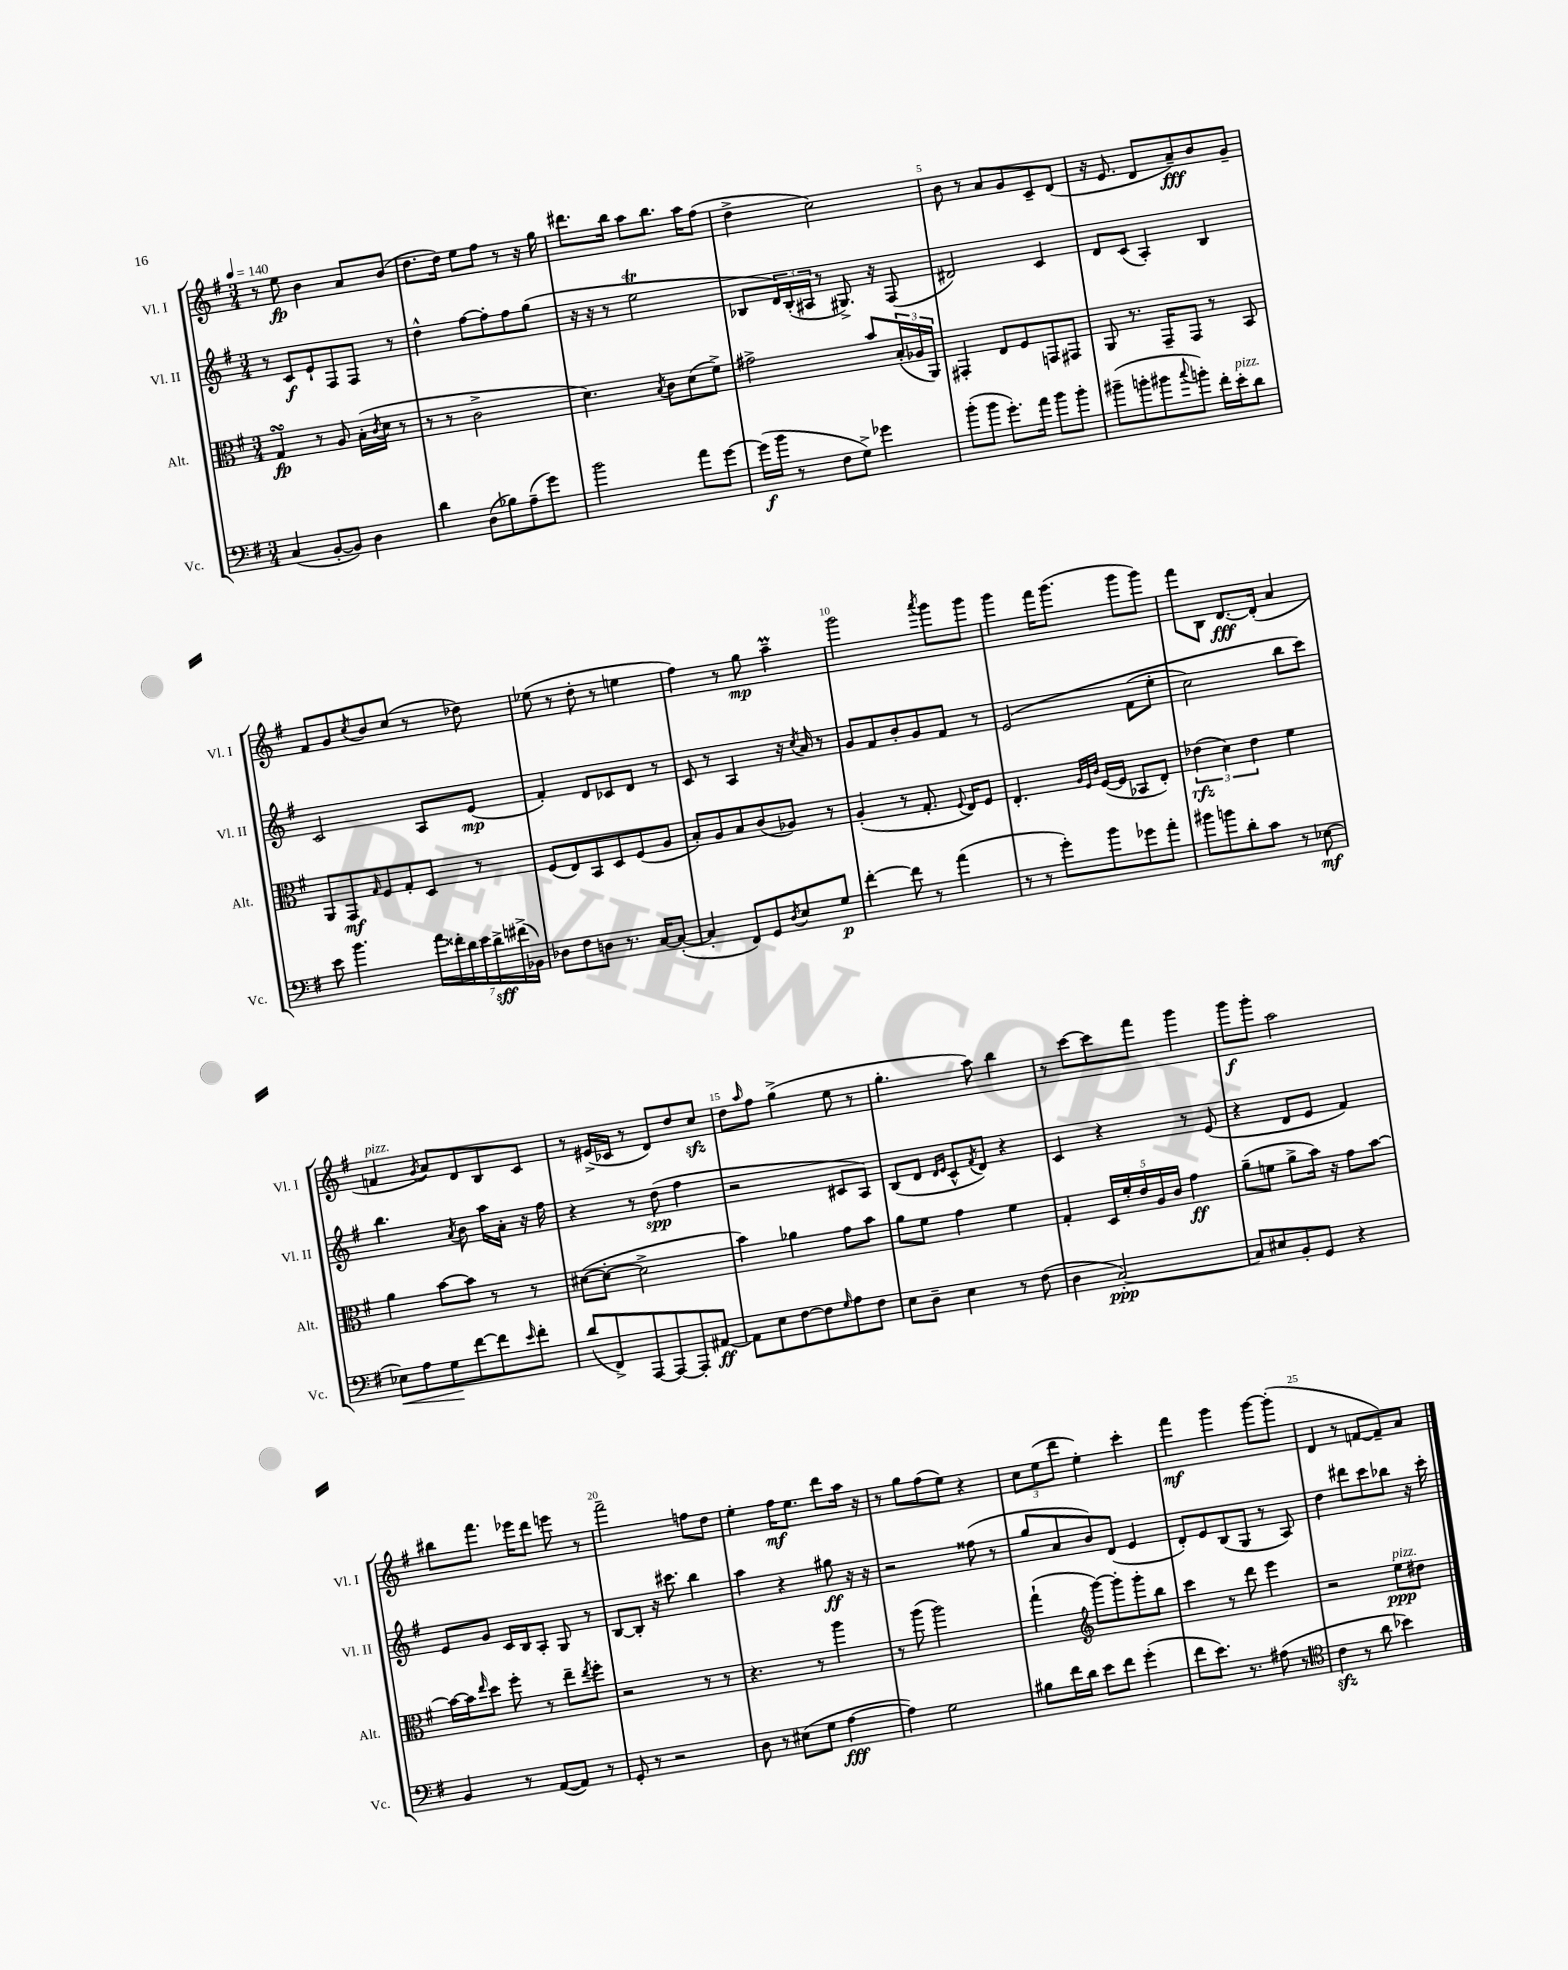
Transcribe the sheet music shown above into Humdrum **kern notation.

**kern	**dynam	**kern	**dynam	**kern	**dynam	**kern	**dynam
*part4	*part4	*part3	*part3	*part2	*part2	*part1	*part1
*staff4	*staff4	*staff3	*staff3	*staff2	*staff2	*staff1	*staff1
*I"Vc.	*	*I"Alt.	*	*I"Vl. II	*	*I"Vl. I	*
*I'Vc.	*	*I'Alt.	*	*I'Vl. II	*	*I'Vl. I	*
*clefF4	*	*clefC3	*	*clefG2	*	*clefG2	*
*k[f#]	*	*k[f#]	*	*k[f#]	*	*k[f#]	*
*M3/4	*	*M3/4	*	*M3/4	*	*M3/4	*
*MM140	*	*MM140	*	*MM140	*	*MM140	*
=1	=1	=1	=1	=1	=1	=1	=1
(4C/	.	4GsSSs/	fp	8r	.	8r	.
.	.	.	.	8c/L	f	8ee\	fp
[8BB'/L	.	8r	.	8e`/	.	4b\	.
8BB/J])	.	8A/	.	8F#/	.	.	.
4D\	.	(16B'\LL	.	8F#/J	.	8a/L	.
.	.	8qc/	.	.	.	.	.
.	.	16d\JJ	.	.	.	.	.
.	.	8r	.	8r	.	(8b/J	.
=2	=2	=2	=2	=2	=2	=2	=2
4d\	.	8r	.	4dd^^\	.	8.dd\L	.
.	.	8r	.	.	.	.	.
.	.	.	.	.	.	16dd\Jk)	.
(8D\L	.	2c^\	.	[8ff#\L	.	8ee\L	.
8B-X\)	.	.	.	8ff#'\]	.	8ff#\J	.
(8A~\	.	.	.	8ff#\	.	8r	.
8g\J)	.	.	.	(8gg\J	.	16r	.
.	.	.	.	.	.	16gg\	.
=3	=3	=3	=3	=3	=3	=3	=3
2b\	.	4.d\)	.	16r	.	8.ddd#X\L	.
.	.	.	.	16r	.	.	.
.	.	.	.	8r	.	.	.
.	.	.	.	.	.	16bb\Jk	.
.	.	.	.	2eeT\	.	8aa\L	.
.	.	8qB/	.	.	.	.	.
.	.	8c\L	.	.	.	8.bb\J	.
8a\L	.	(8d\	.	.	.	.	.
.	.	.	.	.	.	16aa\KL	.
[8g\J	.	8f#^\J)	.	.	.	(8ff#\J	.
=4	=4	=4	=4	=4	=4	=4	=4
(16g\LL]	f	2g#X^\	.	8B-X/L	.	4dd^\	.
16b\JJ	.	.	.	.	.	.	.
8r	.	.	.	24d/L)	.	.	.
.	.	.	.	(24B-'/	.	.	.
.	.	.	.	24A#X/JJ	.	.	.
8F#\L	.	.	.	8r	.	2cc\)	.
8G^\J)	.	.	.	8.G#X^/)	.	.	.
4g-X\	.	8b/L	.	.	.	.	.
.	.	.	.	16r	.	.	.
.	.	(24B'/L	.	(8F#/	.	.	.
.	.	24A-X/	.	.	.	.	.
.	.	24AA/JJ)	.	.	.	.	.
=5	=5	=5	=5	=5	=5	=5	=5
(8b'\L	.	4GG#X'/	.	2d#X/)	.	8b\	.
8b\J	.	.	.	.	.	8r	.
8.g'\L)	.	8E/L	.	.	.	8a/L	.
.	.	8F#/	.	.	.	8g/	.
16a\Jk	.	.	.	.	.	.	.
8b\L	.	8GGn/	.	4c/	.	8c~/	.
8b'\J	.	8GG#X/J	.	.	.	(8d/J	.
=6	=6	=6	=6	=6	=6	=6	=6
(8b#X~\L	.	8AA/	.	8d/L	.	16r	.
.	.	.	.	.	.	8.e/	.
8bn'\	.	8.r	.	(8c/J	.	.	.
8b#X\	.	.	.	4A'/)	.	8d/L	.
.	.	16GG~/KL	.	.	.	.	.
8qqcc/	.	.	.	.	.	.	.
8bn'\J)	.	8GG/J	.	.	.	8a~/)	fff
16f#'\LL	.	8r	.	4B/	.	8b/	.
!LO:TX:a:i:t=pizz.	!	!	!	!	!	!	!
16e'\J	.	.	.	.	.	.	.
8d\J	.	8BB/	.	.	.	8g~/J	.
!!LO:LB:g=z
=7	=7	=7	=7	=7	=7	=7	=7
8e\	.	8AA/L	.	2c/	.	8f#/L	.
4.b\	.	8GG/	mf	.	.	8g/	.
.	.	16qqG/	.	.	.	8qcc/	.
.	.	8F#/	.	.	.	8b/	.
.	.	8G'/	.	.	.	(8cc/J	.
28a\LL	.	8D/J	.	8A/L	.	8r	.
28f##X'\	.	.	.	.	.	.	.
28d\	.	.	.	.	.	.	.
28e\	.	.	.	.	.	.	.
.	.	8r	.	(8e/J	mp	8dd-X\)	.
28d^\	sff	.	.	.	.	.	.
(28f#X^\	.	.	.	.	.	.	.
28BB-X\JJ)	.	.	.	.	.	.	.
=8	=8	=8	=8	=8	=8	=8	=8
8D-X\L	.	(8F#/L	.	4f#'/)	.	(8ee-X\	.
8F#\	.	8E/)	.	.	.	8r	.
8Dn\J	.	8BB/	.	8d/L	.	8dd'\	.
8.r	.	8D/	.	8c-X/	.	8r	.
.	.	(8F#/	.	8d/J	.	4een\	.
[16C/KL	.	.	.	.	.	.	.
(8C'/J_	.	8A/J	.	8r	.	.	.
=9	=9	=9	=9	=9	=9	=9	=9
4C'/]	.	8B'/L)	.	8c/	.	4ff#\)	.
.	.	8A/	.	8r	.	.	.
8FF#/L)	.	8B/	.	4A/	.	8r	.
8GG/	.	(8c/	.	.	.	8gg\	mp
8qD/	.	.	.	.	.	.	.
8E/	.	8A-X/J)	.	16r	.	4aaM~\	.
.	.	.	.	8qcc/	.	.	.
.	.	.	.	16a/	.	.	.
8G/J	p	8r	.	8r	.	.	.
=10	=10	=10	=10	=10	=10	=10	=10
[4f#'\	.	(4A'/	.	8g/L	.	2ggg\	.
.	.	.	.	8f#/	.	.	.
8f#\]	.	8r	.	8b'/	.	.	.
8r	.	8.G'/	.	8g/	.	.	.
.	.	.	.	.	.	8qaaa/	.
(4a\	.	.	.	8f#/J	.	8ggg\L	.
.	.	8qqF#/	.	.	.	.	.
.	.	16E/KL)	.	.	.	.	.
.	.	8F#/J	.	8r	.	8ggg\J	.
=11	=11	=11	=11	=11	=11	=11	=11
8r	.	4.E'/	.	(2e/	.	4ggg\	.
8r	.	.	.	.	.	.	.
8g'\L)	.	.	.	.	.	16fff#\KL	.
.	.	.	.	.	.	(8.ggg\J	.
.	.	32qqA/LLL	.	.	.	.	.
.	.	32qqF#/	.	.	.	.	.
.	.	32qqc/JJJ	.	.	.	.	.
8b\	.	([16F#/LL	.	.	.	.	.
.	.	16F#/JJ]	.	.	.	.	.
8g-X\	.	8BB-X/L	.	(8f#\L	.	8ggg\L	.
8a'\J	.	8E'/J)	.	8ee'\J	.	8ggg\J)	.
=12	=12	=12	=12	=12	=12	=12	=12
8b#X\L	.	(6e-X\	rfz	2cc\)	.	8fff#\L	.
8bn\	.	.	.	.	.	8B\J	.
.	.	6d\)	.	.	.	.	.
8d'\	.	.	.	.	.	[8.d/L	fff
.	.	6e-\	.	.	.	.	.
8c\J	.	.	.	.	.	.	.
.	.	.	.	.	.	(16d'/Jk]	.
8r	.	4f#\	.	8bb\L	.	4a/	.
[8E-X\	mf	.	.	8ccc\J)	.	.	.
!!LO:LB:g=z
=13	=13	=13	=13	=13	=13	=13	=13
!	!	!	!	!	!	!LO:TX:a:i:t=pizz.	!
!	!LO:HP:b	!	!	!	!	!	!
8E-X\L]	<	4a\	.	4.bb\	.	4fn/	.
8A\	.	.	.	.	.	.	.
.	.	.	.	.	.	8qg/	.
8G\	.	[8b\L	.	.	.	8a/L)	.
.	.	.	.	8qa/	.	.	.
[8f#\	[	8b\J]	.	8b\	.	8d/	.
8f#\]	.	8r	.	16aa\LL	.	8B/	.
.	.	.	.	16a'\JJ	.	.	.
16qqe/	.	.	.	.	.	.	.
8f#'\J	.	8r	.	16r	.	8c/J	.
.	.	.	.	16ff#\	.	.	.
=14	=14	=14	=14	=14	=14	=14	=14
(8d/L	.	([8d#X\L	.	4r	.	8r	.
8FF#^/)	.	8d#'\J_	.	.	.	(16e#X^/LL	.
.	.	.	.	.	.	16c-X/JJ	.
[8AAA/	.	2d#^\]	.	8r	.	8r	.
8AAA/_	.	.	.	(8dd\	spp	8d/L)	.
8AAA'/]	.	.	.	4ff#\	.	8dd/	.
[8AA#X/J	ff	.	.	.	.	8cczz/J	.
=15	=15	=15	=15	=15	=15	=15	=15
8AA#\L]	.	4b\)	.	2r	.	8dd\L	.
.	.	.	.	.	.	16qqaa/	.
8E\	.	.	.	.	.	8ff#\J	.
[8F#\	.	4a-X\	.	.	.	(4gg^\	.
8F#\]	.	.	.	.	.	.	.
16qqG/	.	.	.	.	.	.	.
8A\	.	8g\L	.	8c#X/L	.	8ee\	.
8F#\J	.	8b\J	.	8A/J)	.	8r	.
=16	=16	=16	=16	=16	=16	=16	=16
8E\L	.	8a\L	.	(8B/L	.	4.gg'\	.
8D~\J	.	8f#\J	.	8d/J	.	.	.
.	.	.	.	16qqd/LL	.	.	.
.	.	.	.	16qqe/JJ	.	.	.
4E\	.	4g\	.	8c^^/L	.	.	.
.	.	.	.	8qf#/	.	.	.
.	.	.	.	8d/J)	.	8aa\)	.
8r	.	4f#\	.	4r	.	4bb\	.
(8F#\	.	.	.	.	.	.	.
=17	=17	=17	=17	=17	=17	=17	=17
4D\	.	4G'/	.	4c/	.	8r	.
.	.	.	.	.	.	[8ccc\L	.
[2C'/)	ppp	20D/LL	.	4r	.	8ccc\]	.
.	.	20f#'/	.	.	.	.	.
.	.	20e/	.	.	.	.	.
.	.	.	.	.	.	8fff#\J	.
.	.	20A/	.	.	.	.	.
.	.	20c/JJ	.	.	.	.	.
.	.	4g\	ff	8r	.	4ggg\	.
.	.	.	.	(8e/	.	.	.
=18	=18	=18	=18	=18	=18	=18	=18
8C/L]	.	(8a~\L	.	4r	.	8ggg\L	f
8E#X/	.	8fn\J	.	.	.	8ggg'\J	.
8BB'/	.	8a^\L	.	8d/L	.	2aa\	.
8GG/J	.	16b\Jk)	.	8e/J	.	.	.
.	.	16r	.	.	.	.	.
4r	.	8g\L	.	4f#/)	.	.	.
.	.	[8b\J	.	.	.	.	.
!!LO:LB:g=z
=19	=19	=19	=19	=19	=19	=19	=19
4BB/	.	16b\LL_	.	8e/L	.	8bb#X\L	.
.	.	16b\J]	.	.	.	.	.
.	.	16qqee/	.	.	.	.	.
.	.	8dd\J	.	8g/J	.	8.fff#\J	.
8r	.	8ff#'\	.	16c/LL	.	.	.
.	.	.	.	16B/J	.	16eee-X\KL	.
([8AA/L	.	8r	.	8A'/J	.	8ddd\J	.
8AA/J])	.	8ee~\L	.	8G/	.	8eeen\	.
.	.	8qee/	.	.	.	.	.
8r	.	8ff#'\J	.	8r	.	8r	.
=20	=20	=20	=20	=20	=20	=20	=20
8GG'/	.	2r	.	[8B/L	.	2fff#~\	.
8r	.	.	.	8B'/J]	.	.	.
2r	.	.	.	16r	.	.	.
.	.	.	.	8.ccc#X\	.	.	.
.	.	8r	.	4bb\	.	8ffn\L	.
.	.	8r	.	.	.	8dd\J	.
=21	=21	=21	=21	=21	=21	=21	=21
8D\	.	4.r	.	4aa\	.	4ee'\	.
8r	.	.	.	.	.	.	.
(8E#X\L	.	.	.	4r	.	16ff#\KL	mf
.	.	.	.	.	.	8.ee\J	.
8G\J	.	8r	.	.	.	.	.
[4A\	fff	4aa\	.	8gg#X\	ff	8ddd\L	.
.	.	.	.	16r	.	16aa\Jk	.
.	.	.	.	16r	.	16r	.
=22	=22	=22	=22	=22	=22	=22	=22
4A\])	.	8r	.	2r	.	8r	.
.	.	(8aa\	.	.	.	8gg\L	.
2G\	.	2aa\)	.	.	.	(8ff#\	.
.	.	.	.	.	.	8ee\J)	.
.	.	.	.	(8ff##X\	.	4r	.
.	.	.	.	8r	.	.	.
=23	=23	=23	=23	=23	=23	=23	=23
8B#X\L	.	(4gg`\	.	8gg/L	.	12cc\L	.
.	.	.	.	.	.	(12ee\	.
16f#\L	.	.	.	8a/	.	.	.
.	.	.	.	.	.	12ddd\J	.
16d\JJ	.	.	.	.	.	.	.
*	*	*clefG2	*	*	*	*	*
8e\L	.	[8ggg\L)	.	8b/)	.	4ee'\)	.
8f#\J	.	8ggg'\]	.	(8d/J	.	.	.
(4g'\	.	8ggg'\	.	4e/	.	4ccc'\	.
.	.	8bb\J	.	.	.	.	.
=24	=24	=24	=24	=24	=24	=24	=24
8f#\L	.	4ccc\	.	8d'/L)	.	4fff#\	mf
8.e\J)	.	.	.	8e/	.	.	.
.	.	8r	.	(8B/	.	4ggg\	.
8.r	.	.	.	.	.	.	.
.	.	8ddd\	.	8G/J	.	.	.
(8A#X\	.	4eee\	.	8r	.	[8ggg\L	.
8r	.	.	.	8A/)	.	(8ggg'\J]	.
=25	=25	=25	=25	=25	=25	=25	=25
*clefC4	*	*	*	*	*	*	*
4czz\	.	2r	.	4dd\	.	4d/	.
8r	.	.	.	8ddd#X\L	.	8r	.
8a\	.	.	.	8ccc\	.	[8fn/L	.
!	!	!LO:TX:a:i:t=pizz.	!	!	!	!	!
4b-X\)	.	8ee\L	ppp	8bb-X\J	.	8f~/])	.
.	.	8dd#X\J	.	16r	.	8a/J	.
.	.	.	.	16ccc'\	.	.	.
==	==	==	==	==	==	==	==
*-	*-	*-	*-	*-	*-	*-	*-
